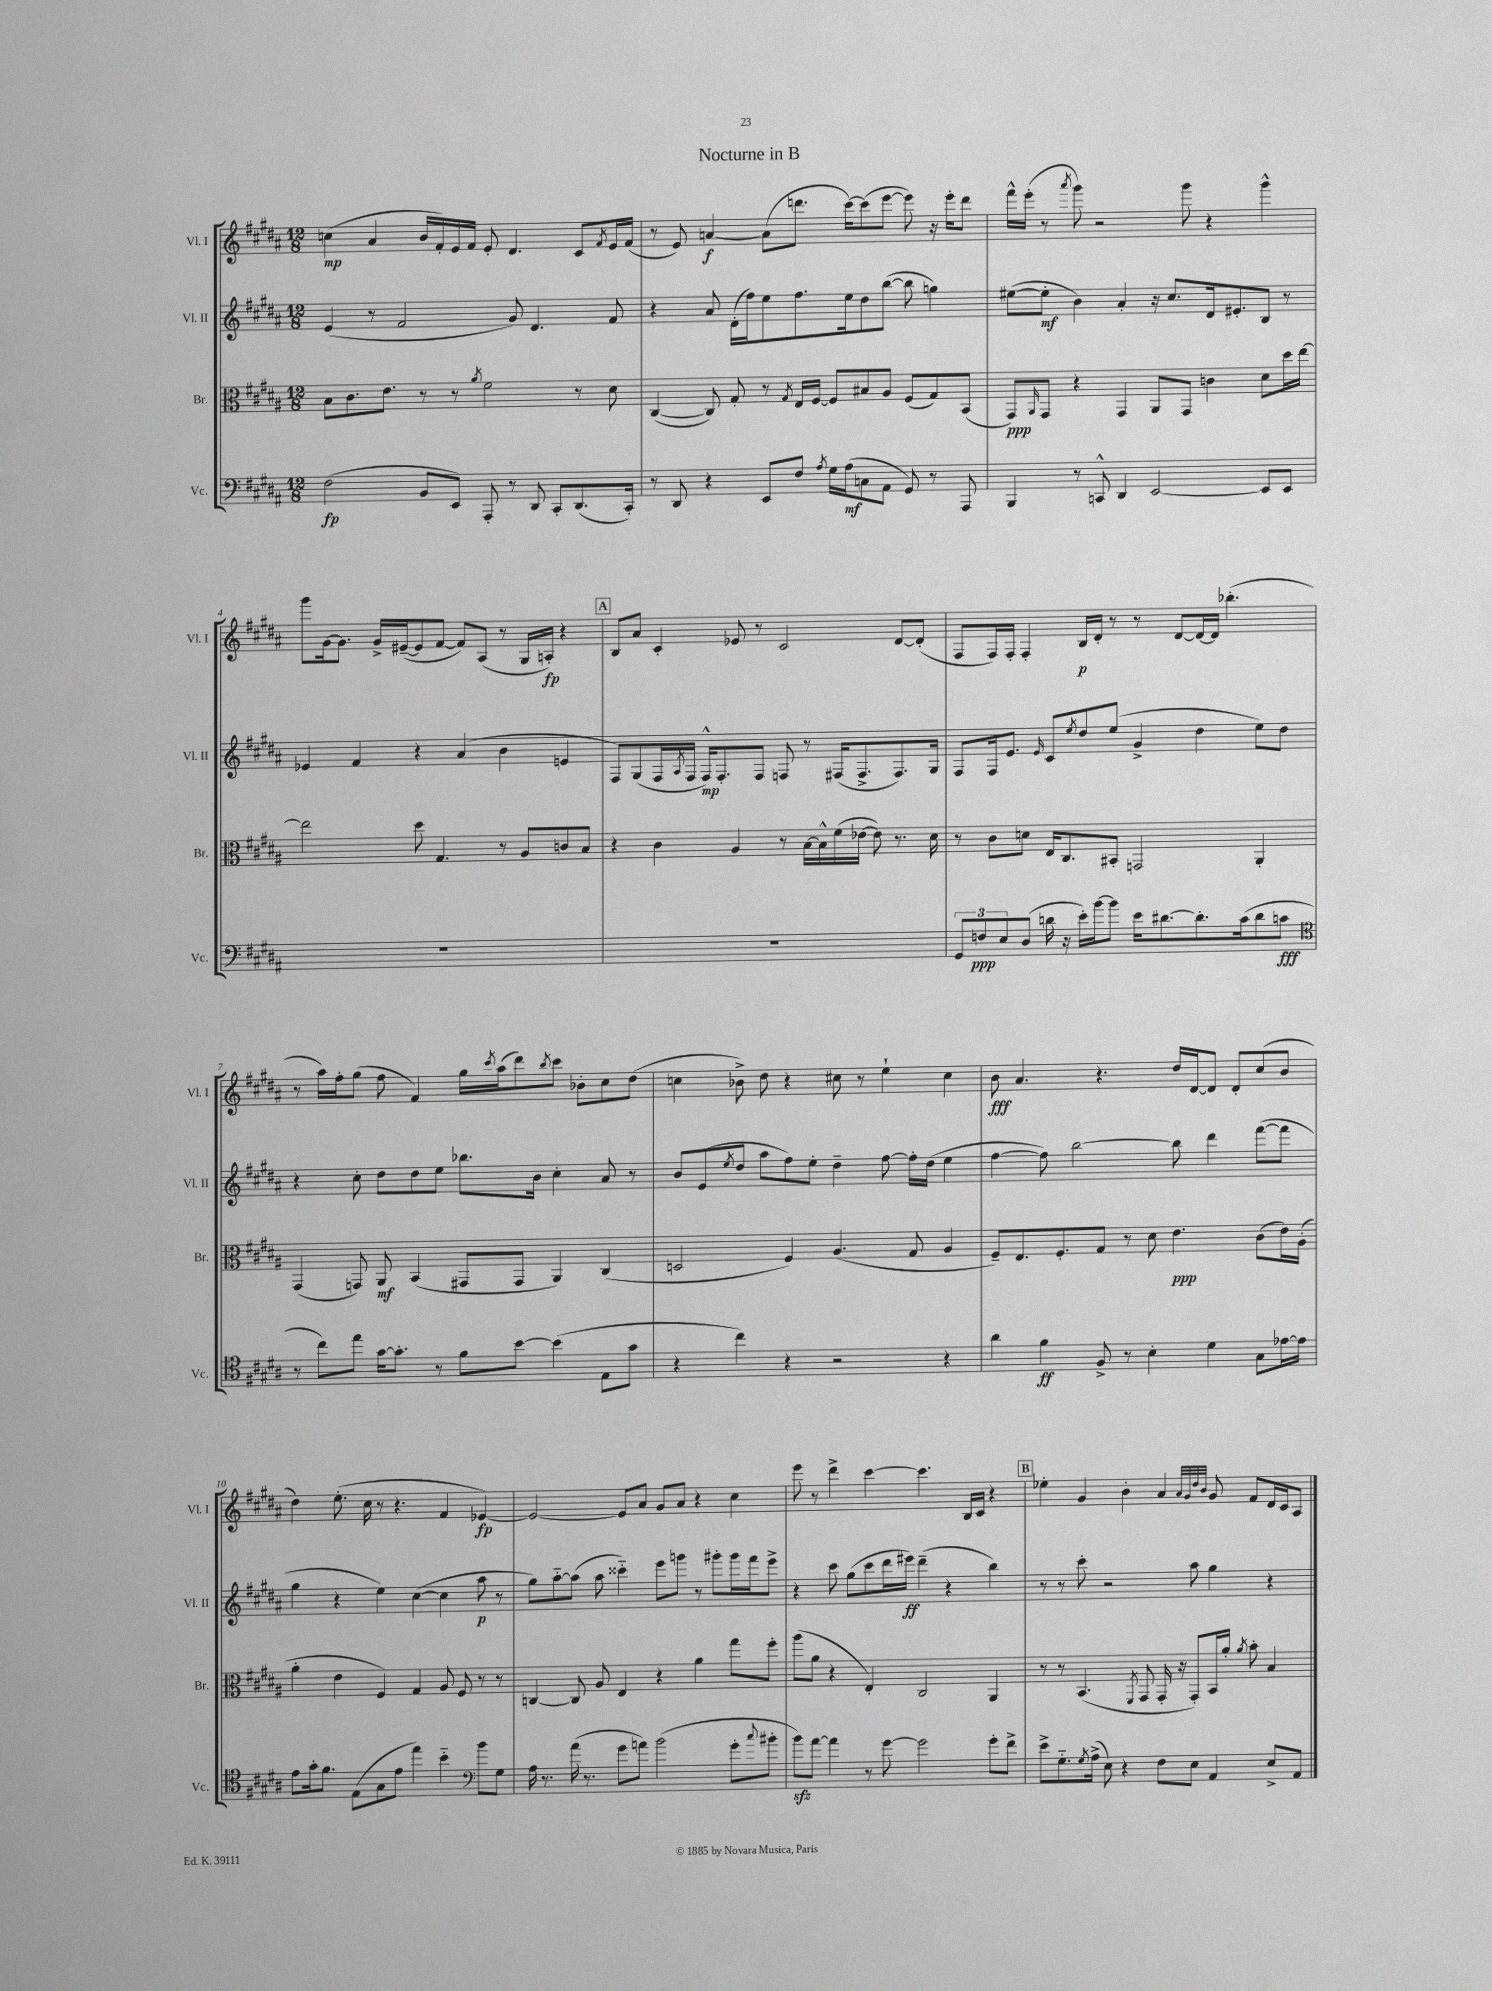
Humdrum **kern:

**kern	**kern	**kern	**kern
*staff4	*staff3	*staff2	*staff1
*clefF4	*clefC3	*clefG2	*clefG2
*k[f#c#g#d#a#]	*k[f#c#g#d#a#]	*k[f#c#g#d#a#]	*k[f#c#g#d#a#]
*M12/8	*M12/8	*M12/8	*M12/8
(2F#	8B	(4e	(4cc
.	8.c#	.	.
.	.	8r	4a#
.	8.e	.	.
.	.	2f#	.
8BB	8r	.	16b
.	.	.	16f#')
8EE)	8r	.	16e
.	.	.	16f#
.	8qa#	.	.
8AAA#'	2f#	.	8e'
8r	.	8g#)	4.d#
8DD#	.	4.d#	.
8CC#'	.	.	.
(8.DD#	8r	.	8c#
.	.	.	8qf#
.	8d#	8f#	16e
16CC#')	.	.	(16f#
=	=	=	=
8r	([4C#	4r	8r
8DD#	.	.	8e)
4r	8C#])	8a#	[4a
.	8G#'	(16d#'	.
.	.	16ff#)	.
8EE	8r	8ee	(8a]
.	8qG#	.	.
8F#	16E	8.ff#	8.ddd
.	[16F#	.	.
8qA#	.	.	.
16G#	8F#]	.	.
(16A#	.	16ee	[16ccc#)
8C	8B#	8dd#	(8ccc#]
8AA#	8A#	([8bb	[8eee
8GG#)	(8F#	8bb]	8eee])
8r	8G#)	4gg)	16r
.	.	.	16eee'
8AAA#	(8BB	.	8ddd
=	=	=	=
4BBB	8GG#)	([8ee#	16fff#^^
.	.	.	(16eee'
.	16qqAA#	.	.
.	8GG#	8ee#']	8r
.	.	.	8qaaa#
8r	4r	4b)	8ggg#)
8CC^^	.	.	2r
4DD#	4GG#	4a#'	.
[2EE	8AA#	16r	.
.	.	8.cc#	.
.	8GG#	.	8ggg#
.	4c	16d#	4r
.	.	8.e#'	.
8EE]	8d#	8B	4ggg#^^
8EE	16dd#	8r	.
.	[16ee	.	.
=	=	=	=
1.r	2ee]	4e-	8ggg#
.	.	.	[16g#
.	.	.	8.g#]
.	.	4f#	.
.	.	.	16g#^
.	.	.	([16e#~
.	8dd#	4r	8e#]
.	4.G#	.	[8f#
.	.	(4a#	8f#])
.	.	.	(8A#
.	8r	4b	8r
.	8A#	.	16G#
.	.	.	16A')
.	8c	4e	4r
.	8B	.	.
=	=	=	=
1.r	4r	8F#)	8B
.	.	(8G#	8a#
.	4c#	16F#	4c#'
.	.	8qA#	.
.	.	16F#	.
.	.	16F#^^)	.
.	.	8.F#'	.
.	4A#	.	8e-
.	.	8F#	8r
.	8r	8F	2c#
.	[16B	8r	.
.	16B^^]	.	.
.	(16f#	(16F#	.
.	[16e-	8.F#^	.
.	8e-])	.	.
.	8.r	8.F#)	[8d#
.	.	.	(8d#']
.	16d#	16G#	.
=	=	=	=
12GG#	8r	8F#	8F#
12F	.	.	.
.	8c#	16F#	16F#)
12E	.	.	.
.	.	8.e	16F#'
(8D#	8d	.	4F#'
.	.	16qqe	.
16d	16E	8c#	.
16r	8.C#	.	.
.	.	8qee	.
16e')	.	8dd#	16B
[16b	.	.	16d#'
8b]	8BB#'	(8ee	8r
16e	2GG	4g#^	8r
[8.d#	.	.	.
.	.	.	[8d#
8.d#']	.	4dd#	16d#_
.	.	.	16d#]
.	.	.	(4.bb-'
(16c#	.	.	.
8d#	4AA#'	8ee)	.
8c	.	8dd#	.
=	=	=	=
*clefC4	*	*	*
8r	(4GG#	4r	8r
8cc#)	.	.	16aa#)
.	.	.	16ff#'
8ee	8GG)	8cc#'	(8gg#
[16g#	8AA#	8dd#	8ff#
8.g#']	.	.	.
.	(4BB	8dd#	4f#)
8r	.	8ee	.
8f#	8GG#	8.bb-	16gg#
.	.	.	8qccc#
.	.	.	(16aa#
[8b	8GG#	.	8ddd#)
.	.	16b	.
.	.	.	8qbb
(4b]	4AA#)	4cc#'	8ccc#
.	.	.	8b-'
8E	(4C#	8a#	8cc#
8g#	.	8r	(8dd#
=	=	=	=
4r	2D	8b	4cc
.	.	(8e	.
.	.	8qee	.
4cc#)	.	8dd#	8b-^)
.	.	8aa#	8dd#
4r	4F#)	8ff#)	4r
.	.	8ee'	.
2r	(4.A#	4dd#~	8cc#
.	.	.	8r
.	.	[8ff#	4ee`
.	8G#	16ff#']	.
.	.	(16dd#	.
4r	4A#	4ee	4cc#
=	=	=	=
4a#	8F#~)	[4ff#	8b
.	8.E	.	4.a#
4f#	.	8ff#])	.
.	8.F#'	.	.
.	.	[2bb	.
8F#^	8G#	.	4.r
8r	8r	.	.
4B'	8d#	.	.
.	4.e	8bb]	16dd#
.	.	.	[16d#
4d#	.	4ddd#	8d#]
.	.	.	8d#'
8G#	(8c#	([8fff#	(8cc#
[16e-	16e)	8fff#]	8b
16e-]	(16A#'	.	.
=	=	=	=
8e	4a#'	4gg#	4dd#)
16g#'	.	.	.
8.f#	.	.	.
.	4e	4r	(8.ee'
(8E	.	.	.
.	.	.	16cc#
8G#	4F#)	4ee)	8r
8e	.	.	4.r
4ee)	4G#	([4cc#	.
4b'~	8A#	4cc#]	4f#
.	8F#	.	.
*clefF4	*	*	*
8b	8r	8aa#	[4e-)
8G#	8r	8r	.
=	=	=	=
16A#	[4C	8gg#)	2e-_
8.r	.	.	.
.	.	[8aa#'~	.
(16a#	8C]	(8aa#]	.
8.r	.	.	.
.	8A#	8aa#	.
8g#	4E	4ccc##'~)	8e-]
8a)	.	.	8a#
(2b	4r	8eee	8g#
.	.	8ggg	8a#
.	4a#	8r	4r
.	.	8ggg#'	.
8g#'	8gg#	16ggg#	4cc#
.	.	16fff#	.
8qqcc#	.	.	.
8b#'	8ff#'	8eee^	.
=	=	=	=
8b)	(8aa#	4r	8eee
[8a#	8a#	.	8r
4a#]	4r	8ccc#	4ddd#^
.	.	(8gg#	.
8r	4E')	8ccc#	[4ccc#
[8g#	.	16ddd#	.
.	.	16eee#)	.
2g#]	2C#	(4ddd#~	4.ccc#]
.	.	4r	.
.	.	.	16B
.	.	.	16c#
8g#'	4AA#	4bb)	4r
8f#^	.	.	.
=	=	=	=
8e^	8r	8r	4ee-'
8.G#'~	8r	8r	.
.	(4.BB	8ccc#'	4g#
8qG#	.	.	.
(16A#^	.	.	.
8E)	.	2r	.
4r	.	.	4b'
.	8qFF#	.	.
.	8GG#	.	.
8F#	16GG#'	.	4a#
.	16r	.	.
8E	8GG#')	8aa#	.
.	.	.	32qqa#
.	.	.	32qqg#
.	.	.	32qqdd#
.	.	.	32qqb
4AA#	16BB	4gg#	8g#
.	16a#'	.	.
.	8qa#	.	.
.	8b'	.	8f#
8E^	4B	4r	16d#
.	.	.	16c#
8AA#	.	.	8A#
==	==	==	==
*-	*-	*-	*-
